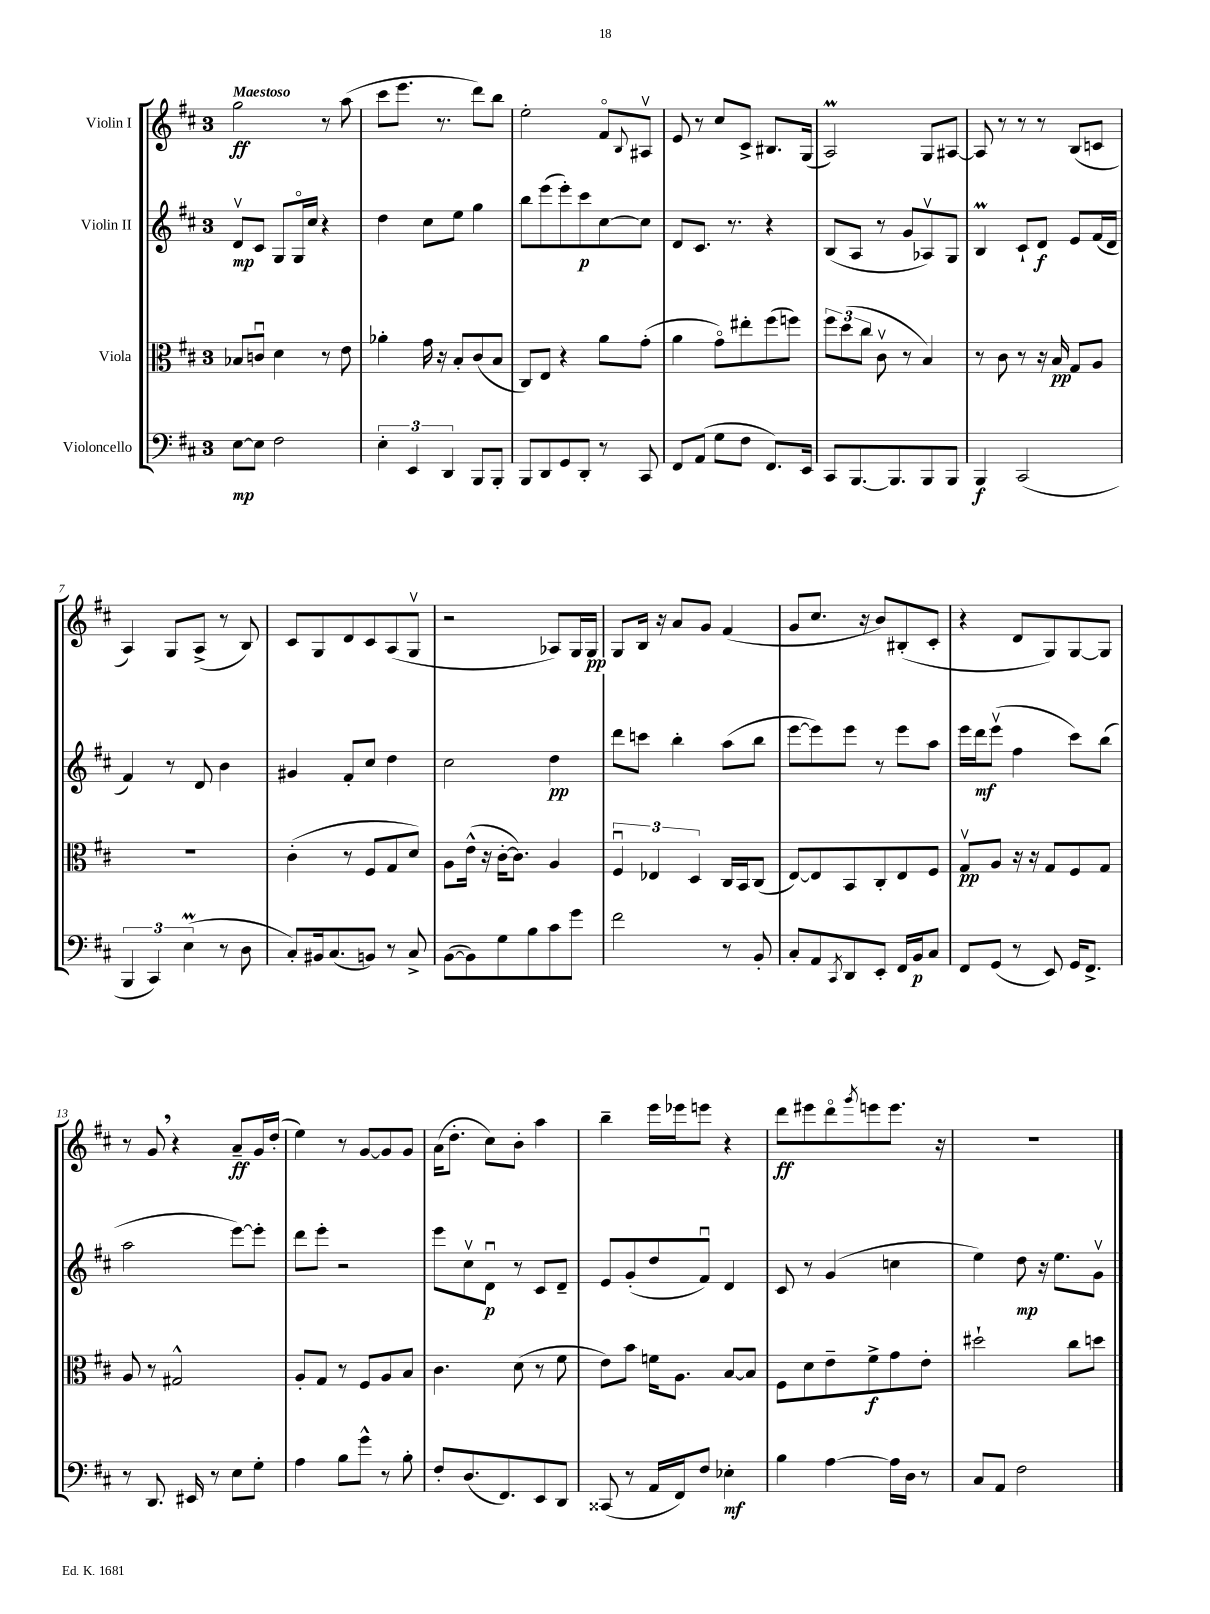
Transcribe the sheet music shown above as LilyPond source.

<<
\new StaffGroup <<
\new Staff = "s0" \with { instrumentName = "Violin I" } {
    \clef treble \key d \major \once \override Staff.TimeSignature.style = #'single-digit \time 3/4 \tempo "Maestoso"
    g''2\ff r8 a''8( |
    cis'''8 e'''8. r8. d'''8) b''8 |
    e''2-. fis'8\flageolet \appoggiatura { b8 } ais8\upbow |
    e'8 r8 cis''8 cis'8-> bis8. g16( |
    a2\prall) g8 ais8~ |
    ais8 r8 r8 r8 b8( c'8 |
    a4) g8 a8->( r8 b8) |
    cis'8 g8 d'8 cis'8 a8( g8\upbow |
    r2 aes8) g16 g16\pp |
    g8 b16 r16 a'8 g'8 fis'4( |
    g'8 cis''8. r16 b'8) bis8-.( cis'8-. |
    r4 d'8 g8) g8~ g8 |
    r8 g'8 \breathe r4 a'8--\ff g'16 d''16-.( |
    e''4) r8 g'8~ g'8 g'8 |
    a'16( d''8.-. cis''8) b'8-. a''4 |
    b''4-- e'''16 ees'''16 e'''8 r4 |
    d'''8\ff eis'''8 d'''8\flageolet \acciaccatura { g'''8 } e'''8 e'''8. r16 |
    R2. \bar "|." |
}
\new Staff = "s1" \with { instrumentName = "Violin II" } {
    \clef treble \key d \major \once \override Staff.TimeSignature.style = #'single-digit \time 3/4
    d'8\upbow\mp cis'8 g8 g16\flageolet cis''16 r4 |
    d''4 cis''8 e''8 g''4 |
    b''8 e'''8( e'''8-.) cis'''8\p cis''8~ cis''8 |
    d'8 cis'8. r8. r4 |
    b8( a8 r8 g'8 aes8\upbow) g8 |
    b4\prall cis'8-! d'8\f e'8 fis'16( d'16 |
    fis'4) r8 d'8 b'4 |
    gis'4 fis'8-. cis''8 d''4 |
    cis''2 d''4\pp |
    d'''8 c'''8 b''4-. a''8( b''8 |
    e'''8~ e'''8) e'''8 r8 e'''8 a''8 |
    e'''16 d'''16\mf e'''8\upbow( fis''4 cis'''8) b''8( |
    a''2 e'''8~) e'''8-. |
    d'''8 e'''8-. r2 |
    e'''8 cis''8\upbow d'8\downbow\p r8 cis'8 d'8-- |
    e'8 g'8-.( d''8 fis'8\downbow) d'4 |
    cis'8 r8 g'4( c''4 |
    e''4) d''8\mp r16 e''8. g'8\upbow \bar "|." |
}
\new Staff = "s2" \with { instrumentName = "Viola" } {
    \clef alto \key d \major \once \override Staff.TimeSignature.style = #'single-digit \time 3/4
    bes8 c'8\downbow d'4 r8 e'8 |
    aes'4-. g'16 r16 b8-. cis'8( b8 |
    cis8) e8 r4 a'8 g'8-.( |
    a'4 g'8\flageolet) eis''8-. fis''8( f''8) |
    \tuplet 3/2 { fis''8 d''8( cis''8 } cis'8\upbow r8 b4) |
    r8 cis'8 r8 r16 b16\pp g8 a8 |
    R2. |
    cis'4-.( r8 fis8 g8 d'8) |
    a8 e'16-^( r16 cis'16~-. cis'8.) a4 |
    \tuplet 3/2 { fis4\downbow ees4 d4 } cis16 b,16 cis8( |
    e8~) e8 b,8 cis8-. e8 fis8 |
    g8\upbow\pp a8 r16 r16 g8 fis8 g8 |
    a8 r8 gis2-^ |
    a8-. g8 r8 fis8 a8 b8 |
    cis'4. d'8( r8 fis'8 |
    e'8) b'8 f'16 a8. b8~ b8 |
    fis8 d'8 e'8-- fis'8->\f g'8 e'8-. |
    dis''2-! cis''8 d''8 \bar "|." |
}
\new Staff = "s3" \with { instrumentName = "Violoncello" } {
    \clef bass \key d \major \once \override Staff.TimeSignature.style = #'single-digit \time 3/4
    e8~\mp e8 fis2 |
    \tuplet 3/2 { e4-. e,4 d,4 } b,,8 b,,8-. |
    b,,8 d,8 g,8 d,8-. r8 cis,8 |
    fis,8 a,8( g8 fis8 fis,8.) e,16 |
    cis,8 b,,8.~ b,,8. b,,8 b,,8 |
    b,,4\f cis,2( |
    \tuplet 3/2 { b,,4 cis,4) e4\prall( } r8 d8 |
    cis8-.) bis,16 cis8.( b,8) r8 cis8-> |
    b,8~( b,8) g8 b8 cis'8 g'8 |
    fis'2 r8 b,8-. |
    cis8-. a,8 \acciaccatura { cis,8 } d,8 e,8-. fis,16 b,16\p cis8 |
    fis,8 g,8( r8 e,8) g,16 fis,8.-> |
    r8 d,8. eis,16 r8 e8 g8-. |
    a4 b8 g'8-^ r8 b8-. |
    fis8-. d8.( fis,8.) e,8 d,8 |
    cisis,8( r8 a,16 fis,16) fis8 ees4-.\mf |
    b4 a4~ a16 d16 r8 |
    cis8 a,8 fis2 \bar "|." |
}
>>
>>
